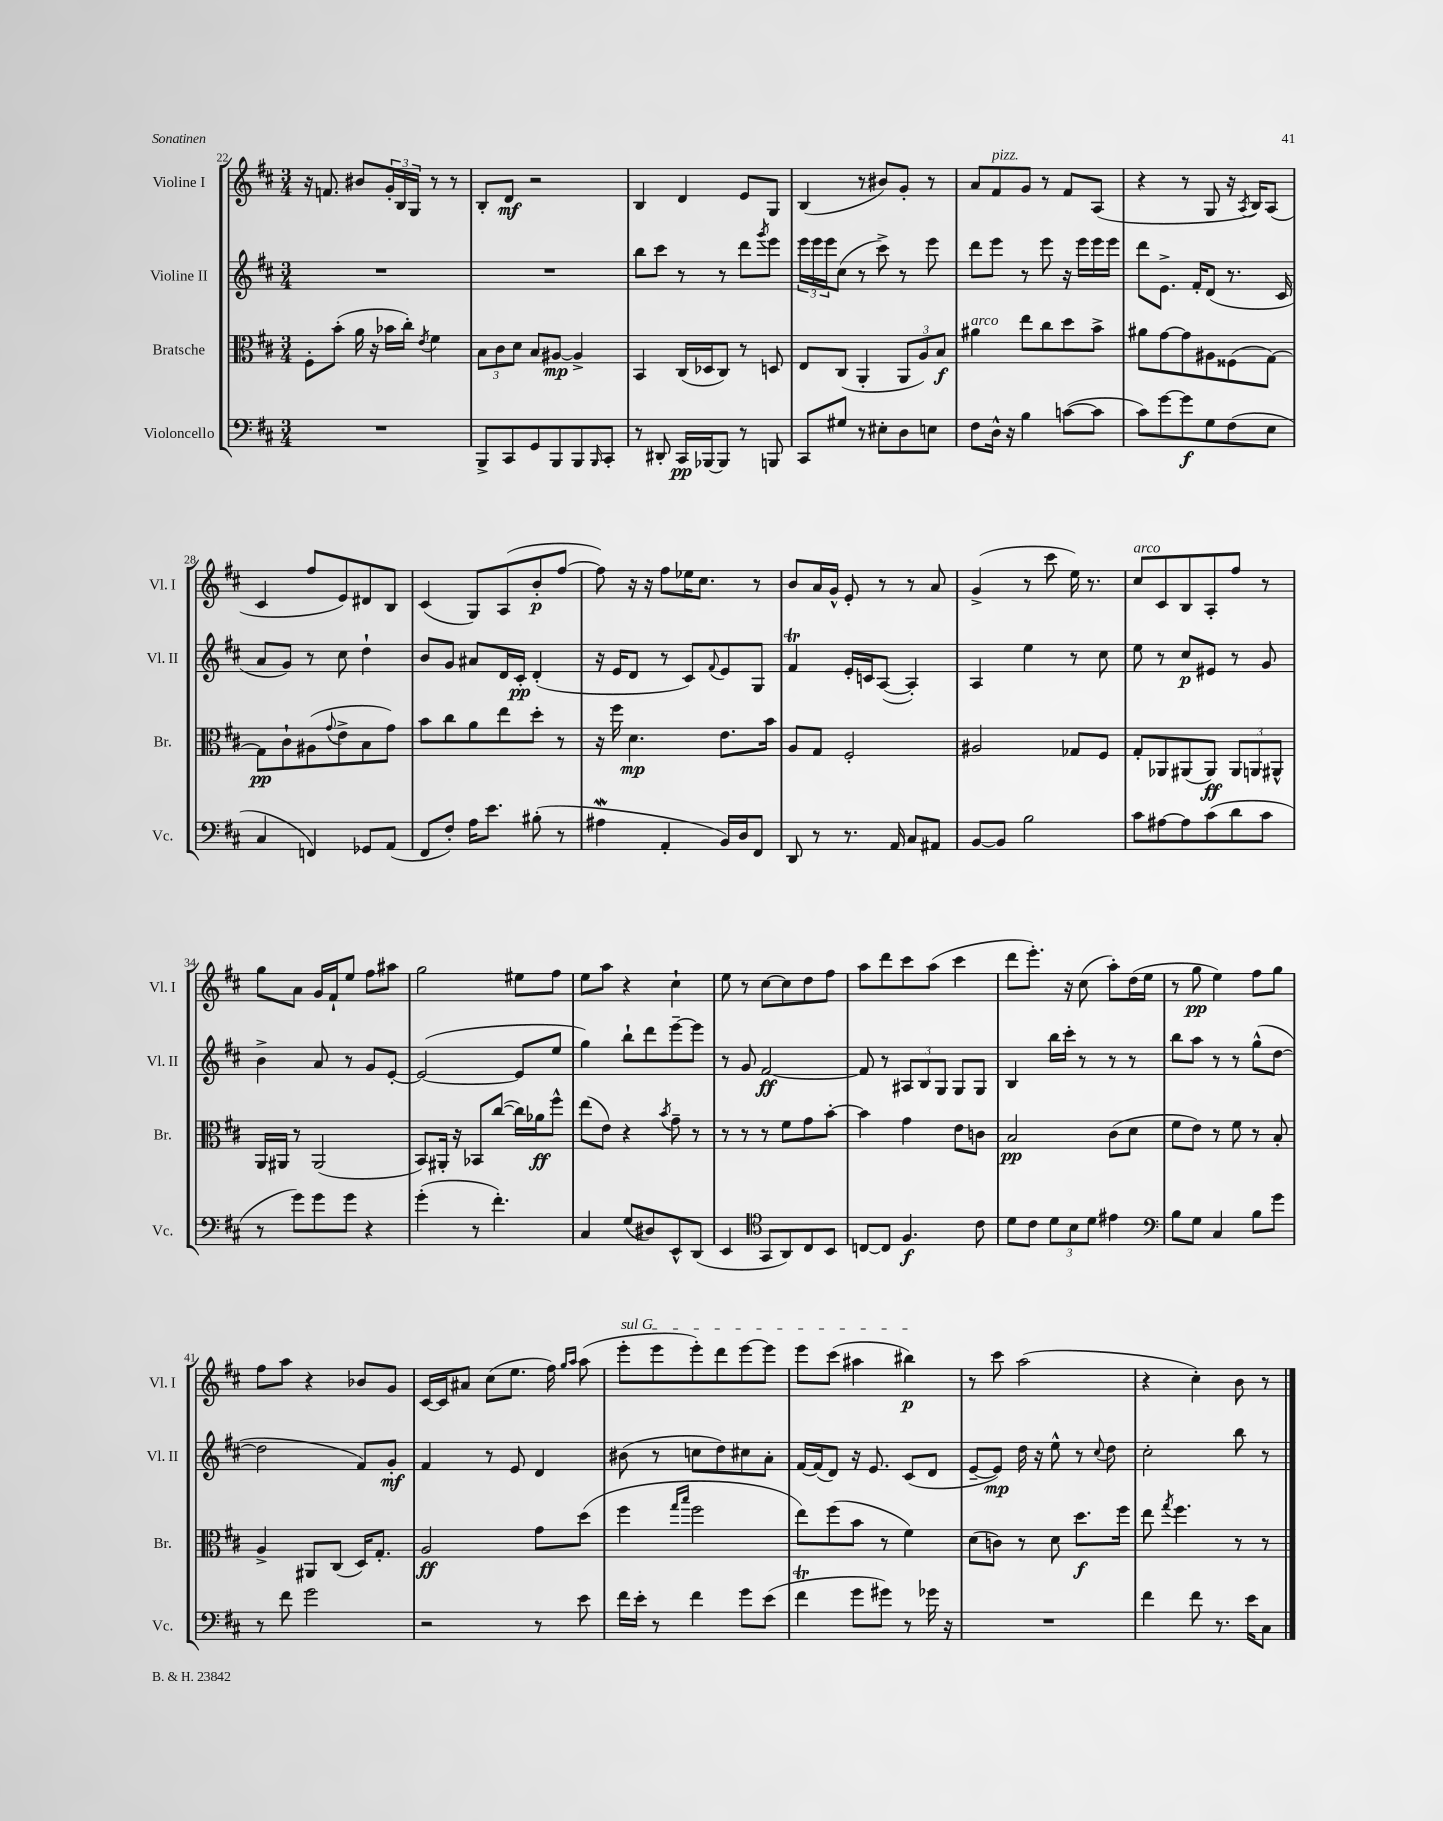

**kern	**dynam	**kern	**dynam	**kern	**dynam	**kern	**dynam
*part4	*part4	*part3	*part3	*part2	*part2	*part1	*part1
*staff4	*staff4	*staff3	*staff3	*staff2	*staff2	*staff1	*staff1
*I"Violoncello	*	*I"Bratsche	*	*I"Violine II	*	*I"Violine I	*
*I'Vc.	*	*I'Br.	*	*I'Vl. II	*	*I'Vl. I	*
*clefF4	*	*clefC3	*	*clefG2	*	*clefG2	*
*k[f#c#]	*	*k[f#c#]	*	*k[f#c#]	*	*k[f#c#]	*
*M3/4	*	*M3/4	*	*M3/4	*	*M3/4	*
=22	=22	=22	=22	=22	=22	=22	=22
2.r	.	8F#'\L	.	2.r	.	16r	.
.	.	.	.	.	.	8.fn/	.
.	.	(8b'\J	.	.	.	.	.
.	.	16a\	.	.	.	8b#X/L	.
.	.	16r	.	.	.	.	.
.	.	16b-X\LL	.	.	.	24g'/L	.
.	.	.	.	.	.	24B/	.
.	.	16cc#'\JJ)	.	.	.	.	.
.	.	.	.	.	.	24G/JJ	.
.	.	8qe/	.	.	.	.	.
.	.	4f#\	.	.	.	8r	.
.	.	.	.	.	.	8r	.
=23	=23	=23	=23	=23	=23	=23	=23
8BBB^/L	.	12B\L	.	2.r	.	8B'/L	.
.	.	12c#\	.	.	.	.	.
8CC#/	.	.	.	.	.	8d/J	mf
.	.	12d\J	.	.	.	.	.
8GG/	.	8B/L	.	.	.	2r	.
8BBB/	.	[8A#X/J	mp	.	.	.	.
8BBB/	.	4A#^/]	.	.	.	.	.
16qqBBB/	.	.	.	.	.	.	.
8CC#'/J	.	.	.	.	.	.	.
=24	=24	=24	=24	=24	=24	=24	=24
8r	.	4BB/	.	8bb\L	.	4B/	.
8DD#X'/	.	.	.	8ccc#\J	.	.	.
16CC#/LL	pp	(16C#/LL	.	8r	.	4d/	.
[16BBB-X/J	.	16D-X/J	.	.	.	.	.
8BBB-/J]	.	8C#/J)	.	8r	.	.	.
8r	.	8r	.	8ddd\L	.	8e/L	.
.	.	.	.	8qggg/	.	.	.
8BBBn/	.	8Dn/	.	8eee\J	.	8G/J	.
=25	=25	=25	=25	=25	=25	=25	=25
8CC#/L	.	8E/L	.	24eee\LL	.	(4B/	.
.	.	.	.	24eee\	.	.	.
.	.	.	.	24eee\J	.	.	.
8G#X/J	.	(8C#/J	.	(8cc#\J	.	.	.
8r	.	4AA'/	.	8r	.	8r	.
8E#X'\L	.	.	.	8ccc#^\)	.	8b#X/L)	.
8D\	.	12AA/L	.	8r	.	8g'/J	.
.	.	12A/)	.	.	.	.	.
8En\J	.	.	.	8eee\	.	8r	.
.	.	12B/J	f	.	.	.	.
=26	=26	=26	=26	=26	=26	=26	=26
!	!	!LO:TX:a:i:t=arco	!	!	!	!	!
8F#\L	.	4a#X\	.	8ddd\L	.	8a/L	.
!	!	!	!	!	!	!LO:TX:a:i:t=pizz.	!
16D^^\Jk	.	.	.	8eee\J	.	8f#/	.
16r	.	.	.	.	.	.	.
4B\	.	8ee\L	.	8r	.	8g/J	.
.	.	8cc#\	.	8eee\	.	8r	.
([8cn\L	.	8dd\	.	16r	.	8f#/L	.
.	.	.	.	16eee\LL	.	.	.
8c\J]	.	8b^\J	.	16eee\	.	(8A/J	.
.	.	.	.	16eee\JJ	.	.	.
=27	=27	=27	=27	=27	=27	=27	=27
8c#\L)	.	8a#X\L	.	8ddd\L	.	4r	.
[8g\	.	[8g\	.	8.e^\J	.	.	.
8g\]	f	8g\]	.	.	.	8r	.
.	.	.	.	16f#'/KL	.	.	.
8G\	.	8A#X\	.	(8d/J	.	8G/	.
(8F#\	.	(8F##X\	.	8.r	.	16r	.
.	.	.	.	.	.	8qA/	.
.	.	.	.	.	.	16B/KL)	.
8E\J	.	[8G\J)	.	.	.	(8A/J	.
.	.	.	.	16c#/	.	.	.
!!LO:LB:g=z
=28	=28	=28	=28	=28	=28	=28	=28
4C#/	.	8G\L]	pp	8a/L	.	4c#/	.
.	.	8c#`\	.	8g/J)	.	.	.
4FFn/)	.	(8A#X\	.	8r	.	8ff#/L	.
.	.	8qqg/	.	.	.	.	.
.	.	8e^\	.	8cc#\	.	8e/)	.
8GG-X/L	.	8B\	.	4dd`\	.	8d#X/	.
(8AA/J	.	8g\J)	.	.	.	8B/J	.
=29	=29	=29	=29	=29	=29	=29	=29
8FF#/L	.	8b\L	.	8b/L	.	(4c#/	.
8F#'/J)	.	8cc#\	.	8g/J	.	.	.
16A\KL	.	8a\	.	8a#X/L	.	8G/L)	.
8.e\J	.	.	.	.	.	.	.
.	.	8ee\	.	16d/L	.	(8A/	.
.	.	.	.	16c#'/JJ	pp	.	.
(8B#X'\	.	8dd'\J	.	(4d'/	.	8b'/	p
8r	.	8r	.	.	.	[8ff#/J	.
=30	=30	=30	=30	=30	=30	=30	=30
4A#XW\	.	16r	.	16r	.	8ff#\])	.
.	.	16ff#\	.	16e/KL	.	.	.
.	.	4.d\	mp	8d/J	.	16r	.
.	.	.	.	.	.	16r	.
4AA'/	.	.	.	8r	.	8ff#\L	.
.	.	.	.	8c#/L)	.	16ee-X\K	.
.	.	.	.	.	.	8.cc#\J	.
.	.	.	.	8qqf#/	.	.	.
16BB/LL)	.	8.e\L	.	8e/	.	.	.
16D/J	.	.	.	.	.	.	.
8FF#/J	.	.	.	8G/J	.	8r	.
.	.	16b\Jk	.	.	.	.	.
=31	=31	=31	=31	=31	=31	=31	=31
8DD/	.	8A/L	.	4f#t/	.	8b/L	.
8r	.	8G/J	.	.	.	16a/L	.
.	.	.	.	.	.	16g^^/JJ	.
8.r	.	2F#'/	.	16e'/LL	.	8e'/	.
.	.	.	.	16cn/J	.	.	.
.	.	.	.	([8A/J	.	8r	.
16AA/	.	.	.	.	.	.	.
8C#/L	.	.	.	4A'/])	.	8r	.
8AA#X/J	.	.	.	.	.	8a/	.
=32	=32	=32	=32	=32	=32	=32	=32
[8BB/L	.	2A#X/	.	4A/	.	(4g^/	.
8BB/J]	.	.	.	.	.	.	.
2B\	.	.	.	4ee\	.	8r	.
.	.	.	.	.	.	8ccc#\	.
.	.	8G-X/L	.	8r	.	16ee\)	.
.	.	.	.	.	.	8.r	.
.	.	8F#/J	.	8cc#\	.	.	.
=33	=33	=33	=33	=33	=33	=33	=33
!	!	!	!	!	!	!LO:TX:a:i:t=arco	!
8c#\L	.	8G'/L	.	8ee\	.	8cc#/L	.
[8A#X\	.	8AA-X/	.	8r	.	8c#/	.
8A#\]	.	(8AA#X/	.	8cc#/L	p	8B/	.
(8c#\	.	8AA#/J)	ff	8e#X/J	.	8A'/	.
8d\	.	12AA#/L	.	8r	.	8ff#/J	.
.	.	12AAn/	.	.	.	.	.
8c#\J	.	.	.	8g/	.	8r	.
.	.	12AA#X^^/J	.	.	.	.	.
!!LO:LB:g=z
=34	=34	=34	=34	=34	=34	=34	=34
8r	.	16AA/LL	.	4b^\	.	8gg\L	.
.	.	16AA#X/JJ	.	.	.	.	.
8g\L)	.	8r	.	.	.	8a\J	.
8g\	.	(2AA#/	.	8a/	.	16g/LL	.
.	.	.	.	.	.	16f#`/J	.
8g\J	.	.	.	8r	.	8ee/J	.
4r	.	.	.	8g/L	.	8ff#\L	.
.	.	.	.	[8e'/J	.	8aa#X\J	.
=35	=35	=35	=35	=35	=35	=35	=35
(4g'\	.	8BB/L)	.	(2e/_	.	2gg\	.
.	.	16AA#X'/Jk	.	.	.	.	.
.	.	16r	.	.	.	.	.
8r	.	8BB-X/L	.	.	.	.	.
4.f#'\)	.	([8cc#/J	.	.	.	.	.
.	.	16cc#\LL])	.	8e/L]	.	8ee#X\L	.
.	.	16a-X\J	ff	.	.	.	.
.	.	8ff#^^\J	.	8ee/J	.	8ff#\J	.
=36	=36	=36	=36	=36	=36	=36	=36
4C#/	.	(8ee\L	.	4gg\)	.	8ee\L	.
.	.	8e\J)	.	.	.	8aa\J	.
(8G/L	.	4r	.	8bb`\L	.	4r	.
8D#X/)	.	.	.	8ddd\	.	.	.
.	.	8qb/	.	.	.	.	.
8EE^^/	.	8g~\	.	[8eee~\	.	4cc#`\	.
(8DD/J	.	8r	.	8eee\J]	.	.	.
=37	=37	=37	=37	=37	=37	=37	=37
4EE/	.	8r	.	8r	.	8ee\	.
.	.	8r	.	8g/	.	8r	.
*clefC4	*	*	*	*	*	*	*
8GG/L	.	8r	.	[2f#/	ff	[8cc#\L	.
8AA/)	.	8f#\L	.	.	.	8cc#\]	.
8C#/	.	8g\	.	.	.	8dd\	.
8BB/J	.	[8b'\J	.	.	.	8ff#\J	.
=38	=38	=38	=38	=38	=38	=38	=38
[8Cn/L	.	4b\]	.	8f#/]	.	8aa\L	.
8C/J]	.	.	.	8r	.	8ddd\	.
4.F#/	f	4g\	.	12A#X/L	.	8ccc#\	.
.	.	.	.	12B/	.	.	.
.	.	.	.	.	.	(8aa\J	.
.	.	.	.	12G/J	.	.	.
.	.	8e\L	.	8G/L	.	4ccc#\	.
8c#\	.	8cn\J	.	8G/J	.	.	.
=39	=39	=39	=39	=39	=39	=39	=39
8d\L	.	2B/	pp	4B/	.	8ddd\L	.
8c#\J	.	.	.	.	.	8.eee'\J)	.
12d\L	.	.	.	16bb\LL	.	.	.
.	.	.	.	16ccc#'\JJ	.	16r	.
12B\	.	.	.	.	.	.	.
.	.	.	.	8r	.	(8cc#\	.
12d\J	.	.	.	.	.	.	.
4e#X\	.	(8c#\L	.	8r	.	8aa'\L)	.
.	.	8d\J	.	8r	.	(16dd\L	.
.	.	.	.	.	.	16ee\JJ	.
=40	=40	=40	=40	=40	=40	=40	=40
*clefF4	*	*	*	*	*	*	*
8B\L	.	8f#\L	.	8bb\L	.	8r	.
8G\J	.	8e\J)	.	8aa\J	.	8gg\	pp
4C#/	.	8r	.	8r	.	4ee\)	.
.	.	8f#\	.	8r	.	.	.
8B\L	.	8r	.	(8gg^^\L	.	8ff#\L	.
8g\J	.	8B'/	.	[8dd\J	.	8gg\J	.
!!LO:LB:g=z
=41	=41	=41	=41	=41	=41	=41	=41
8r	.	4A^/	.	2dd\]	.	8ff#\L	.
8f#\	.	.	.	.	.	8aa\J	.
2g\	.	8AA#X/L	.	.	.	4r	.
.	.	(8C#/J	.	.	.	.	.
.	.	16D/KL)	.	8f#/L)	.	8b-X/L	.
.	.	8.G'/J	.	.	.	.	.
.	.	.	.	8g'/J	mf	8g/J	.
=42	=42	=42	=42	=42	=42	=42	=42
2r	.	2A/	ff	4f#/	.	[16c#/LL	.
.	.	.	.	.	.	16c#/J]	.
.	.	.	.	.	.	8a#X/J	.
.	.	.	.	8r	.	(8cc#\L	.
.	.	.	.	8e/	.	8.ee\J	.
8r	.	8g\L	.	4d/	.	.	.
.	.	.	.	.	.	16ff#\)	.
.	.	.	.	.	.	16qqgg/LL	.
.	.	.	.	.	.	16qqaa/JJ	.
8e\	.	(8dd\J	.	.	.	(8aa\	.
=43	=43	=43	=43	=43	=43	=43	=43
!	!	!	!	!	!	!LO:TX:a:i:t=sul G	!
16f#\LL	.	4ff#\	.	(8b#X\	.	8eee'\L	.
16e'\JJ	.	.	.	.	.	.	.
8r	.	.	.	8r	.	8eee\	.
.	.	16qqgg/LL	.	.	.	.	.
.	.	16qqbb/JJ	.	.	.	.	.
4f#\	.	2ff#\	.	8ccn\L	.	8eee'\)	.
.	.	.	.	8dd\)	.	8ddd\	.
8g\L	.	.	.	8cc#X\	.	[8eee\	.
(8e\J	.	.	.	8a'\J	.	8eee\J]	.
=44	=44	=44	=44	=44	=44	=44	=44
4f#t\	.	8ee\L)	.	[16f#/LL	.	8eee\L	.
.	.	.	.	(16f#/J]	.	.	.
.	.	(8ff#\	.	8d/J)	.	(8ccc#\J	.
8g\L	.	8b\J	.	16r	.	4aa#X\	.
.	.	.	.	8.e/	.	.	.
8g#X\J)	.	8r	.	.	.	.	.
8r	.	4f#\)	.	(8c#/L	.	4bb#X\)	p
16g-X\	.	.	.	8d/J	.	.	.
16r	.	.	.	.	.	.	.
=45	=45	=45	=45	=45	=45	=45	=45
2.r	.	(8d\L	.	[8e~/L	.	8r	.
.	.	8cn\J)	.	8e/J])	mp	8ccc#\	.
.	.	8r	.	16dd\	.	(2aa\	.
.	.	.	.	16r	.	.	.
.	.	8d\	.	8ee^^\	.	.	.
.	.	8.dd\L	f	8r	.	.	.
.	.	.	.	8qqcc#/	.	.	.
.	.	.	.	8dd\	.	.	.
.	.	16ff#\Jk	.	.	.	.	.
=46	=46	=46	=46	=46	=46	=46	=46
4f#\	.	8ee\	.	2cc#'\	.	4r	.
.	.	8qgg/	.	.	.	.	.
.	.	4.ff#\	.	.	.	.	.
8f#\	.	.	.	.	.	4cc#'\)	.
8.r	.	.	.	.	.	.	.
.	.	8r	.	8bb\	.	8b\	.
16e\KL	.	.	.	.	.	.	.
8C#\J	.	8r	.	8r	.	8r	.
==	==	==	==	==	==	==	==
*-	*-	*-	*-	*-	*-	*-	*-
